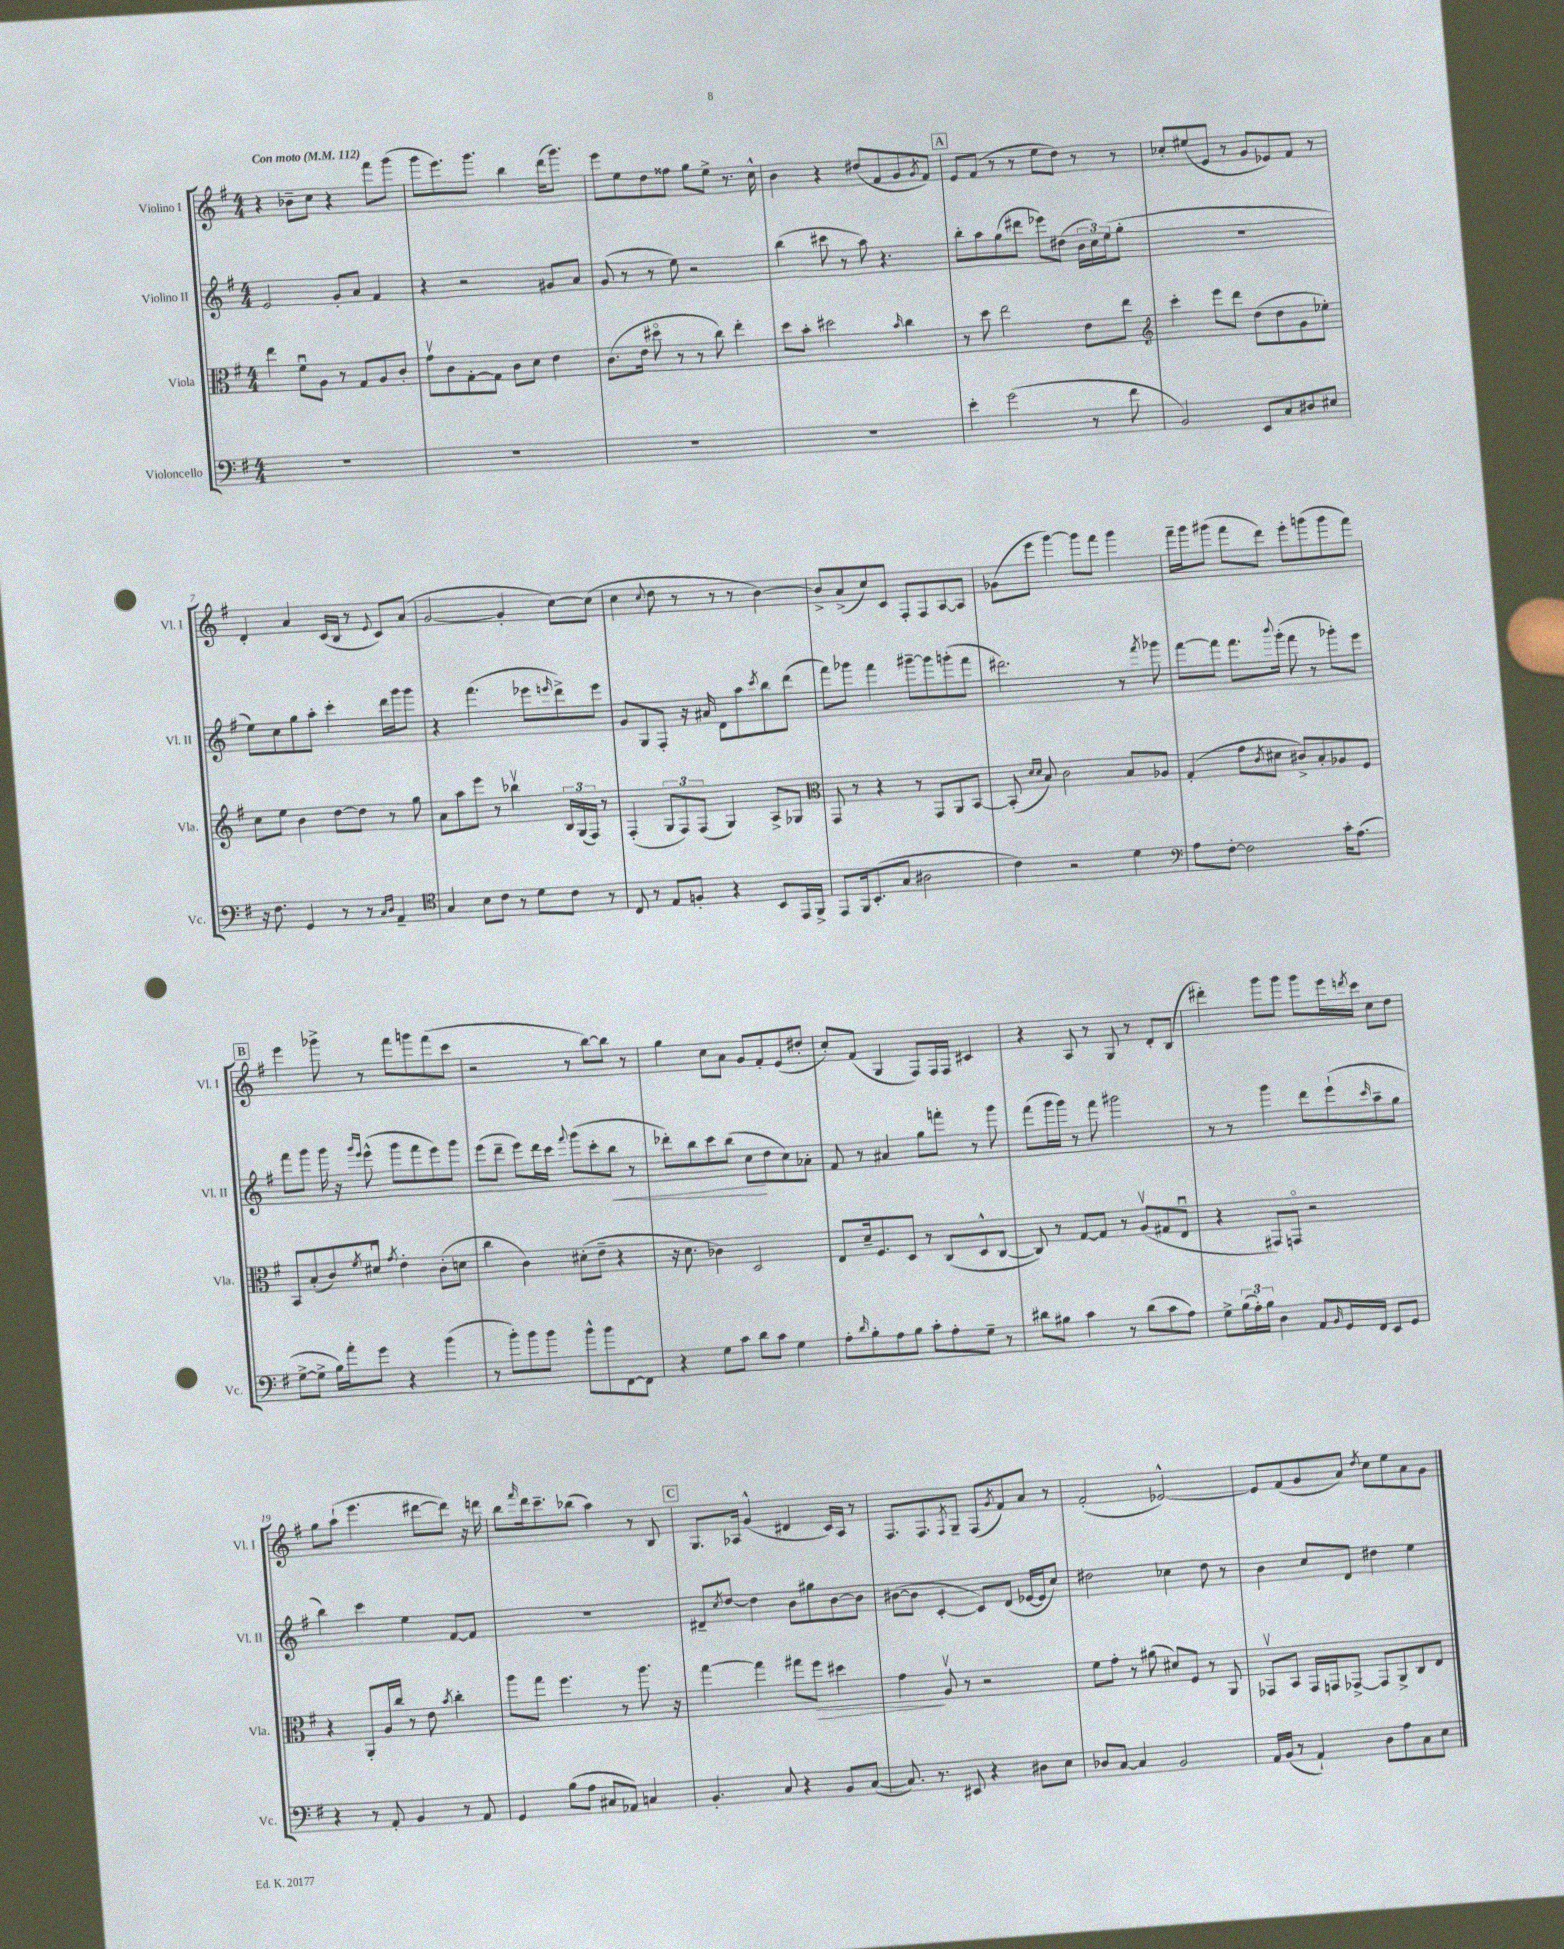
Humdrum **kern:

**kern	**kern	**kern	**kern
*staff4	*staff3	*staff2	*staff1
*clefF4	*clefC3	*clefG2	*clefG2
*k[f#]	*k[f#]	*k[f#]	*k[f#]
*M4/4	*M4/4	*M4/4	*M4/4
*MM112	*MM112	*MM112	*MM112
1r	4ee	2e	4r
.	8f#u	.	8b-~
.	8A	.	8cc
.	8r	8g'	4r
.	8G	8a	.
.	8A	4f#	8fff#
.	8c'	.	(8ggg
=	=	=	=
1r	8gv	4r	8ggg
.	8c	.	8.eee)
.	[8G'	2r	.
.	.	.	8.ggg
.	8G]	.	.
.	8c	.	4bb
.	8d	.	.
.	4e	8g#	(16ddd
.	.	.	8.ggg)
.	.	8a	.
=	=	=	=
1r	(8.c	(8g	8eee
.	.	8r	8ee
.	16e	.	.
.	8dd#o	8r	8dd
.	8r	8ee)	8ff##
.	8r	2r	8gg
.	8cc)	.	8ee^
.	4ee'	.	8.r
.	.	.	16cc^^
=	=	=	=
1r	8dd	(4bb	4b
.	8b'	.	.
.	2dd#	8ccc#	4r
.	.	8r	.
.	.	8aa)	(8dd#
.	.	4.r	8f#
.	16qqb	.	.
.	4cc	.	8g
.	.	.	8qg
.	.	.	8f#)
=	=	=	=
4e'	8r	8bb'	8e
.	8dd	8aa	(8f#
(2g	2ee	(8gg	8r
.	.	8ddd#	8r
.	.	8eee-)	8ee
.	.	(8dd#	8dd)
8r	8e	24b	8r
.	.	24cc)	.
.	.	(24ee	.
8f#	8ee	8gg'	8r
=	=	=	=
*	*clefG2	*	*
2BB)	4ccc'	1r	8cc-'
.	.	.	(8ee#
.	8eee	.	8e
.	8ddd	.	8r
8EE	(8dd	.	8g
8C	8dd	.	8e-)
8D#	8g	.	8f#
8E#	8ee-')	.	8r
=	=	=	=
16r	8cc	8ee)	4d'
8.F#	.	.	.
.	8ee	8cc	.
4GG	4b	8gg	4a
.	.	8aa'	.
8r	[8dd	4ccc'	(16c
.	.	.	16B
8r	8dd]	.	8r
16qqC	.	.	.
16qqD	.	.	8qqe
4AA~	8r	16ddd	8c)
.	.	16ggg	.
.	8gg	8ggg	(8a
=	=	=	=
*clefC4	*	*	*
4G	8a	4r	[2g
.	8aa	.	.
8B	8eee	(4.fff#	.
8c	8r	.	.
8r	4bb-v	.	4g']
8d	.	8eee-	.
.	.	16qqeee	.
8c	24B	8ddd^)	[8cc)
.	(24G	.	.
.	24F#)	.	.
8r	8r	8eee	(8cc]
=	=	=	=
8C	(4F#'	8g	4cc
8r	.	8G	.
.	.	.	8qqcc
8E	12G	8F#'	8dd
.	12F#)	.	.
8F'	.	16r	8r
.	(12F#	.	.
.	.	16a#	.
4r	4G)	8d	8r
.	.	8aa	8r
.	.	8qccc	.
8BB	8A^	8bb	[4b)
16EE	8G-	(8ddd	.
16FF#^	.	.	.
=	=	=	=
*	*clefC3	*	*
8EE	8GG	8fff#)	8b^]
16FF#	8r	8ggg-	(8a^
(8.BB'	.	.	.
.	4r	4fff#	8cc)
8G	.	.	8c
2A#	8r	[8ggg#~	8F#'
.	8GG	8ggg#]	8F#
.	8AA	(8ggg'	[8A
.	[8BB	8fff#	8A]
=	=	=	=
4c)	(8BB']	2.ddd#)	(8g-
.	16qqd	.	.
.	16qqd	.	.
.	8B)	.	8eee
2r	2c	.	[4ggg)
.	.	.	8ggg]
.	.	.	8fff#
4d	8B	8r	4ggg
.	.	8qfff#	.
.	8A-	8ggg-	.
=	=	=	=
*clefF4	*	*	*
8A	(4G'	[8fff#	16fff#~
.	.	.	16ggg
[8F#'	.	8fff#]	(8ggg#
2F#]	8g	8.fff#	8fff#
.	8qc	.	.
.	8d#	.	8ddd)
.	.	8qqbbb	.
.	.	(16ggg'	.
.	8c#^)	8fff#	8eee'
.	8B'	8r	(8ggg
16c'	8A-	8ggg-')	8ggg
(8.A	.	.	.
.	8F#	8eee	8fff#)
=	=	=	=
[8G^	8BB	8fff#	4eee
8G^]	(8B'	8ggg	.
16B)	8c)	16ggg	8ggg-^
16a'	.	16r	.
.	.	16qqggg	.
.	8qf#	16qqeee	.
8g	8d#u	(8eee^^	8r
.	8qg	.	.
4r	4e'	8ggg	8fff#
.	.	8fff#	8ggg
(4b	(8c'	8eee)	(8fff#
.	8d	8ggg	8ccc
=	=	=	=
8r	4cc	(8eee	2r
8b')	.	8ddd~	.
8b	4c)	8eee)	.
8b	.	16ddd	.
.	.	16ccc	.
.	.	8qqfff#	.
8b^^	(8d#'	(8ggg	8r
8b	8e~	8ccc'	[8bb)
[8FF#	4r	8bb	8bb]
8FF#]	.	8r	8r
=	=	=	=
4r	16r	8ddd-')	4gg
.	8.d	.	.
.	.	8bb	.
8G	4c-)	8ccc	8cc
8c	.	(8bb	8a
8d	2D	8cc	8g
8c	.	8dd	8f#'
4G	.	8cc)	(8e
.	.	8a-'	8dd#'
=	=	=	=
8A'	8E	8f#	8cc')
16qqd	.	.	.
8B'	16d~	8r	(8f#
.	8.F#	.	.
8A	.	4a#	4G
8B	8D	.	.
8c'	8r	8gg	8F#)
8A'	(8C	8fff'	16F#
.	.	.	16F#
8G~	8D^^	8r	4c#
8r	[8C	8ggg	.
=	=	=	=
8d#	8C])	(8fff#	4r
8B#	8r	16ggg	.
.	.	16ggg)	.
4c	[8G	8r	8A
.	8G]	8fff#	8r
8r	8r	2ggg#	8G
(8d#	(8Av	.	8r
8c	8G#	.	8d'
8A)	8Eu	.	(8B
=	=	=	=
8G^	4r	8r	4ddd#')
(24B	.	8r	.
24A')	.	.	.
24B	.	.	.
4D	8GG#)	4ggg	8ggg
.	8GGo	.	8ggg
8AA	2r	8ddd	8ggg
16qqBB	.	.	.
16GG	.	(8eee`	16eee
.	.	.	8qddd
16FF#	.	.	16ccc
.	.	16qqccc	.
8EE	.	8aa~	8cc
8GG	.	8gg	8dd
=	=	=	=
4r	4r	4bb)	8gg
.	.	.	(8aa`
8r	8AA'	4ccc	4.eee
8AA'	16A	.	.
.	16cc	.	.
4BB	8r	4ee	.
.	8e	.	[8ddd#
.	8qb	.	.
8r	4cc'	[8f#	8ddd#])
8AA	.	8f#]	16r
.	.	.	16ddd
=	=	=	=
4GG	8aa	1r	8bb
.	.	.	16qqfff#
.	8gg	.	16ddd
.	.	.	8.ccc~
(8B	4.ff#	.	.
8A	.	.	(8bb-
8C#	.	.	4aa)
8AA-)	8r	.	.
4C	8.aa	.	8r
.	.	.	8B
.	16r	.	.
=	=	=	=
4.BB'	[4gg	8d#~	8.G
.	.	8qcc	.
.	.	[8dd	.
.	.	.	16A-
.	4gg]	4dd]	(4g^^
8C	.	.	.
4r	8gg#	8b	4d#
.	8ff#	8gg#	.
8BB	4dd#	[8b	16c)
.	.	.	16A-
([8C	.	8b]	8r
=	=	=	=
8.C])	4g	([8b#	8.F#
.	.	8b#]	.
8.r	.	.	8.F#
.	8Av	[4c'	.
.	.	.	8qF#
8EE#	8r	.	8G~
4r	2r	8c])	(8F#
.	.	.	8qg
.	.	(8d	8f#)
8D#	.	[16e-	8a
.	.	16e-]	.
8E	.	8cc)	8r
=	=	=	=
8D-	8f#	2dd#	(2f#'
[8C	8g'	.	.
4C]	8r	.	.
.	(8a#	.	.
2BB	8d#)	4cc-	[2e-^^)
.	8F#	.	.
.	8r	8dd#	.
.	8AA	8r	.
=	=	=	=
16AA	8GG-v	4b	8e-]
(16BB	.	.	.
8r	8BB	.	(8f#
4AA`)	16GG-	8cc	8g
.	16GG	.	.
.	[8GG-^	8d	8a)
.	.	.	8qdd
8D	8GG-]	4dd#	8cc
8A	8AA^	.	8ee
8C	8C	4ee	8a
8E	8E	.	8g
==	==	==	==
*-	*-	*-	*-
